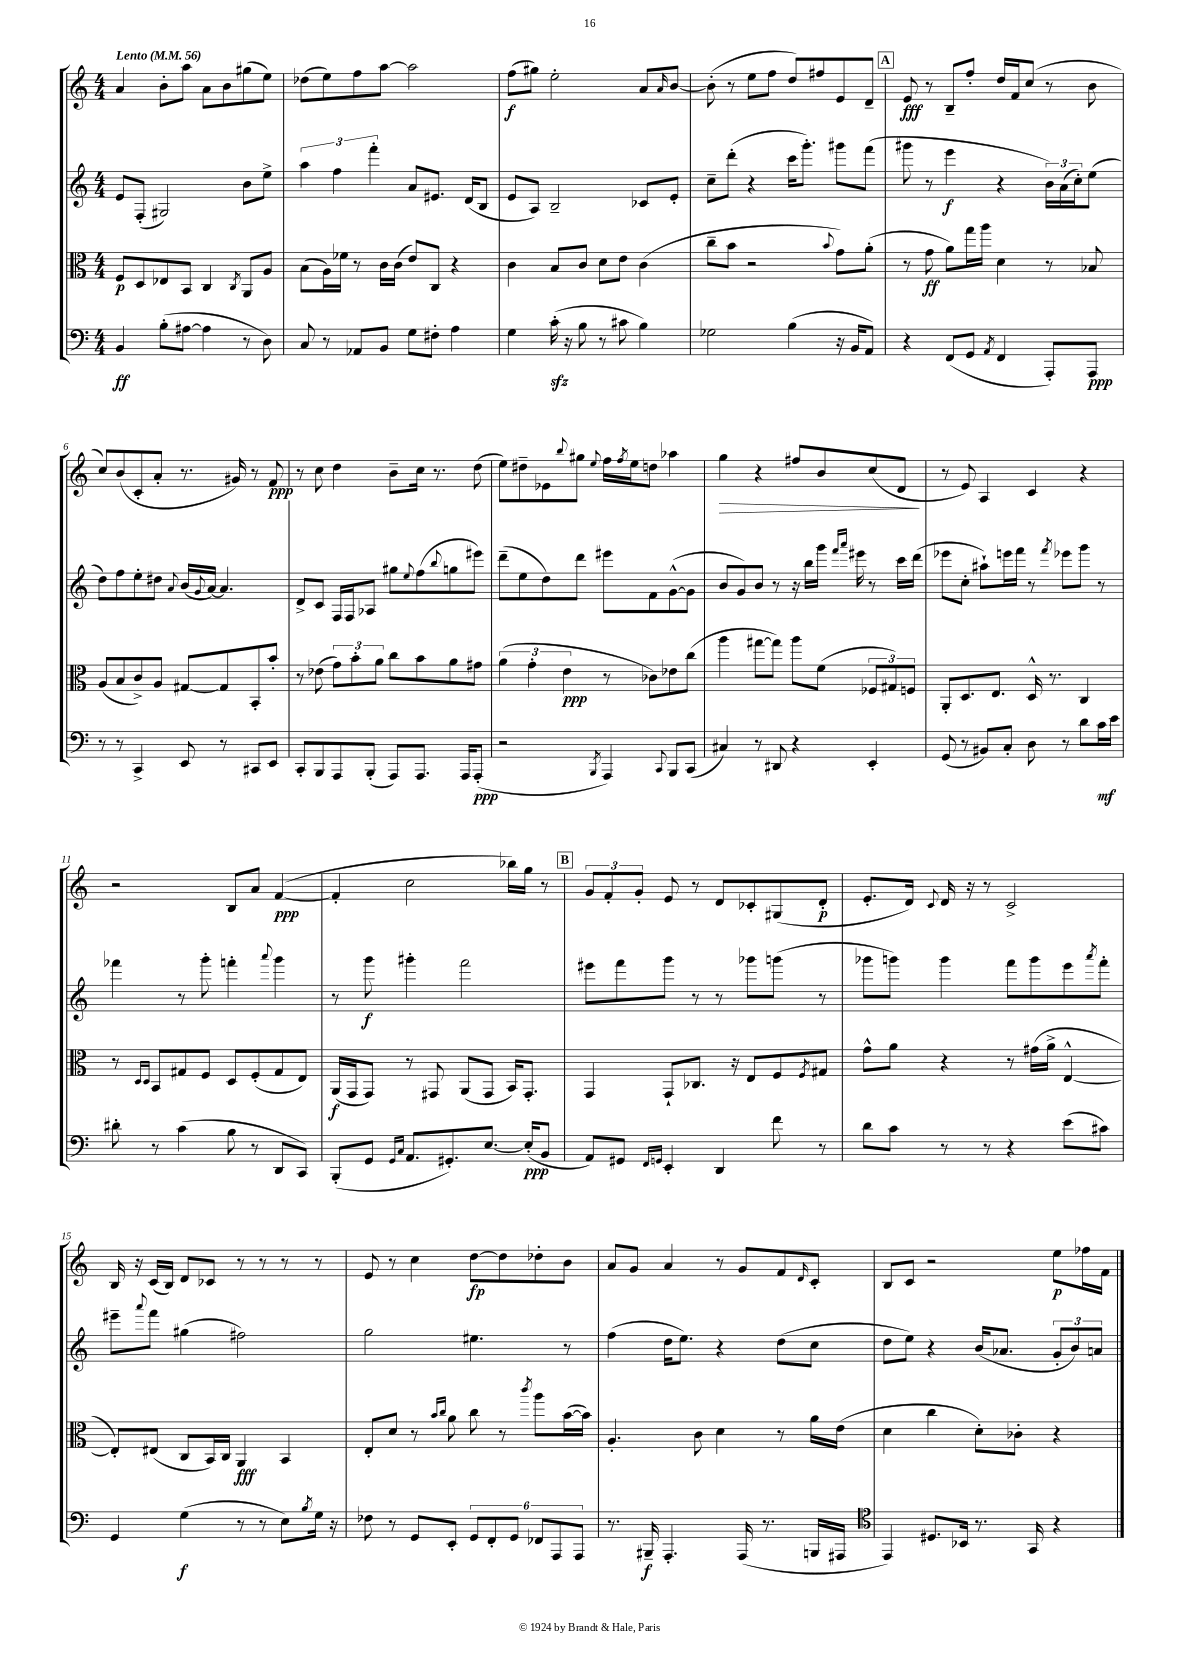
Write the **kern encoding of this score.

**kern	**dynam	**kern	**dynam	**kern	**dynam	**kern	**dynam
*part4	*part4	*part3	*part3	*part2	*part2	*part1	*part1
*staff4	*staff4	*staff3	*staff3	*staff2	*staff2	*staff1	*staff1
*clefF4	*	*clefC3	*	*clefG2	*	*clefG2	*
*k[]	*	*k[]	*	*k[]	*	*k[]	*
*M4/4	*	*M4/4	*	*M4/4	*	*M4/4	*
*MM56	*	*MM56	*	*MM56	*	*MM56	*
=1	=1	=1	=1	=1	=1	=1	=1
!	!	!	!	!	!	!LO:TX:a:B:t=Lento	!
4BB/	ff	8F/L	p	8e/L	.	4a/	.
.	.	8D/	.	(8F'/J	.	.	.
(8B'\L	.	8E-X/	.	2G#X/)	.	8b'\L	.
[8A#X\J	.	8BB/J	.	.	.	8aa\J	.
4A#\]	.	4C/	.	.	.	8a\L	.
.	.	.	.	.	.	8b\	.
.	.	8qC/	.	.	.	.	.
8r	.	8AA/L	.	8b\L	.	(8gg#X\	.
8D\)	.	8A/J	.	8ee^\J	.	8ee\J)	.
=2	=2	=2	=2	=2	=2	=2	=2
8C/	.	(8B\L	.	6aa\	.	(8dd-X\L	.
8r	.	16A\L)	.	.	.	8ee\)	.
.	.	.	.	6ff\	.	.	.
.	.	16f-X\JJ	.	.	.	.	.
8AA-X/L	.	8r	.	.	.	8ff\	.
.	.	.	.	6fff'\	.	.	.
8BB/J	.	16c\LL	.	.	.	[8aa\J	.
.	.	(16c\JJ	.	.	.	.	.
8G\L	.	8e/L)	.	8a/L	.	2aa\]	.
8F#X'\J	.	8C/J	.	8.e#X/J	.	.	.
4A\	.	4r	.	.	.	.	.
.	.	.	.	(16d/KL	.	.	.
.	.	.	.	8B/J	.	.	.
=3	=3	=3	=3	=3	=3	=3	=3
4G\	.	4c\	.	8e/L	.	(8ff\L	f
.	.	.	.	8A/J)	.	8gg#X\J)	.
(16czz'\	.	8B/L	.	2B~/	.	2ee'\	.
16r	.	.	.	.	.	.	.
8B\	.	8c/J	.	.	.	.	.
8r	.	8d\L	.	.	.	.	.
8c#X\	.	8e\J	.	.	.	.	.
4B\)	.	(4c\	.	8c-X/L	.	8a/L	.
.	.	.	.	.	.	16qqa/	.
.	.	.	.	8e'/J	.	[8b/J	.
=4	=4	=4	=4	=4	=4	=4	=4
2G-X\	.	8cc~\L	.	8cc~\L	.	(8b'\]	.
.	.	8b\J	.	(8ddd'\J	.	8r	.
.	.	2r	.	4r	.	8ee\L	.
.	.	.	.	.	.	8ff\J	.
(4B\	.	.	.	16ccc\KL	.	8dd/L)	.
.	.	.	.	8.ggg'\J)	.	.	.
.	.	.	.	.	.	8ff#X/	.
.	.	8qqb/	.	.	.	.	.
16r	.	8g\L)	.	8ggg#X\L	.	8e/	.
16BB/KL	.	.	.	.	.	.	.
8AA/J)	.	(8a'\J	.	(8fff\J	.	8d~/J	.
!!LO:REH:place=s1:t=A
=5	=5	=5	=5	=5	=5	=5	=5
4r	.	8r	.	8ggg#X\	.	8e/	fff
.	.	8g\	ff	8r	.	8r	.
(8FF/L	.	8a\L)	.	4eee\	f	8B~/L	.
8GG/J	.	16gg\L	.	.	.	8ff'/J	.
.	.	16aa\JJ	.	.	.	.	.
8qAA/	.	.	.	.	.	.	.
4FF/	.	4d\	.	4r	.	16dd/LL	.
.	.	.	.	.	.	16f/J	.
.	.	.	.	.	.	(8cc/J	.
8AAA'/L)	.	8r	.	24b\LL)	.	8r	.
.	.	.	.	(24a\	.	.	.
.	.	.	.	24cc'\J)	.	.	.
8AAA/J	ppp	8B-X/	.	(8ee\J	.	8b\	.
!!LO:LB:g=z
=6	=6	=6	=6	=6	=6	=6	=6
8r	.	(8A/L	.	8dd\L)	.	8cc/L)	.
8r	.	8B/	.	8ff\	.	(8b/	.
4CC^/	.	8c^/)	.	8ee'\	.	8c'/	.
.	.	8A/J	.	8dd#X\J	.	8a'/J	.
.	.	.	.	8qqa/	.	.	.
8EE/	.	[8G#X/L	.	(16b/LL	.	8.r	.
.	.	.	.	8qqg/	.	.	.
.	.	.	.	[16a/JJ)	.	.	.
8r	.	8G#/]	.	4.a/]	.	.	.
.	.	.	.	.	.	16g#X/)	.
8CC#X/L	.	8BB'/	.	.	.	8r	.
8EE/J	.	8b'/J	.	.	.	8f/	ppp
=7	=7	=7	=7	=7	=7	=7	=7
8CC'/L	.	8r	.	8d^/L	.	8r	.
8BBB/	.	(8e-X\	.	8c/J	.	8cc\	.
8AAA/	.	12g\L)	.	16F/LL	.	4dd\	.
.	.	.	.	16F/J	.	.	.
.	.	12b'\	.	.	.	.	.
(8BBB'/J	.	.	.	8A-X/J	.	.	.
.	.	12a\J	.	.	.	.	.
8AAA/L)	.	8cc\L	.	8gg#X\L	.	8b~\L	.
.	.	.	.	8qqee/	.	.	.
8.AAA/J	.	8b\	.	(8ff\	.	16cc\Jk	.
.	.	.	.	.	.	8.r	.
.	.	.	.	8qqbb/	.	.	.
.	.	8a\	.	8ggn\	.	.	.
16AAA/KL	.	.	.	.	.	.	.
(8AAA'/J	ppp	8g#X\J	.	8eee#X\J)	.	(8dd\	.
=8	=8	=8	=8	=8	=8	=8	=8
2r	.	(6a\	.	(8ddd~\L	.	8ee\L)	.
.	.	.	.	8ee\	.	8dd#X~\	.
.	.	6g'\	.	.	.	.	.
.	.	.	.	8dd\)	.	8e-X\	.
.	.	6e\	ppp	.	.	.	.
.	.	.	.	.	.	8qqbb/	.
.	.	.	.	8ddd\J	.	8gg#X\J	.
8qBBB/	.	.	.	.	.	8qqee/	.
4AAA/)	.	8r	.	8eee#X\L	.	16ff\LL	.
.	.	.	.	.	.	8qff/	.
.	.	.	.	.	.	16ee\J	.
.	.	8c-X\L)	.	8f\	.	8ddn\J	.
8qqCC/	.	.	.	.	.	.	.
8BBB/L	.	8e-X\	.	([8g^^\	.	4aa-X\	.
(8CC/J	.	(8cc\J	.	8g\J]	.	.	.
=9	=9	=9	=9	=9	=9	=9	=9
!	!	!	!	!	!	!	!LO:HP:b
4C#X/)	.	4aa\	.	8b/L	.	4gg\	>
.	.	.	.	8g/)	.	.	.
8r	.	[8gg#X\L	.	8b/J	.	4r	.
8DD#X/	.	8gg#\J])	.	8r	.	.	.
4r	.	8aa\L	.	16r	.	8ff#X/L	.
.	.	.	.	16bb\LL	.	.	.
.	.	(8f\J	.	16ggg\JJ	.	8b/	.
.	.	.	.	16qqfff/LL	.	.	.
.	.	.	.	16qqaaa/JJ	.	.	.
.	.	.	.	16eee#X\	.	.	.
4EE'/	.	12F-X/L	.	8r	.	(8cc/	.
.	.	12G#X/)	.	.	.	.	.
.	.	.	.	16ccc\LL	.	8d/J	.
.	.	12Fn/J	.	.	.	.	.
.	.	.	.	(16ddd\JJ	.	.	.
.	.	.	.	.	.	.	]
=10	=10	=10	=10	=10	=10	=10	=10
(8GG/	.	8AA'/L	.	8eee-X\L	.	8r	.
8r	.	8.D/	.	8cc'\J	.	8e/)	.
8BB#X/L)	.	.	.	8aa#X`\L)	.	4A/	.
.	.	8.E/J	.	.	.	.	.
8C'/J	.	.	.	16eeen\L	.	.	.
.	.	.	.	16fff\JJ	.	.	.
8D\	.	16D^^/	.	8r	.	4c/	.
.	.	8.r	.	.	.	.	.
.	.	.	.	8qfff/	.	.	.
8r	.	.	.	8eee-X\L	.	.	.
8d\L	.	4C/	.	8ggg\J	.	4r	.
16c\L	mf	.	.	8r	.	.	.
16e\JJ	.	.	.	.	.	.	.
!!LO:LB:g=z
=11	=11	=11	=11	=11	=11	=11	=11
8d#X'\	.	8r	.	4fff-X\	.	2r	.
.	.	16qqD/LL	.	.	.	.	.
.	.	16qqD/JJ	.	.	.	.	.
8r	.	8BB/L	.	.	.	.	.
(4c\	.	8G#X/	.	8r	.	.	.
.	.	8F/J	.	8ggg'\	.	.	.
8B\	.	8D/L	.	4fffn'\	.	8B/L	.
8r	.	(8F'/	.	.	.	8a/J	.
.	.	.	.	8qqaaa/	.	.	.
8DD/L	.	8G#/	.	4ggg\	.	([4f/	ppp
8CC/J)	.	8E/J)	.	.	.	.	.
=12	=12	=12	=12	=12	=12	=12	=12
(8BBB'/L	.	(16AA/LL	f	8r	.	4f'/]	.
.	.	16GG/J	.	.	.	.	.
8GG/J	.	8GG/J)	.	8ggg\	f	.	.
16qqGG/LL	.	.	.	.	.	.	.
16qqC/JJ	.	.	.	.	.	.	.
8.AA/L	.	8r	.	4ggg#X'\	.	2cc\	.
.	.	8GG#X/	.	.	.	.	.
8.GG#X'/)	.	.	.	.	.	.	.
.	.	(8AA/L	.	2fff\	.	.	.
[8.E/J	.	8GG#/J	.	.	.	.	.
.	.	16BB/KL)	.	.	.	16bb-X\LL)	.
(16E'/KL]	ppp	8.GG#'/J	.	.	.	16gg\JJ	.
8BB/J	.	.	.	.	.	8r	.
!!LO:REH:place=s1:t=B
=13	=13	=13	=13	=13	=13	=13	=13
8AA/L)	.	4GG/	.	8eee#X\L	.	12g/L	.
.	.	.	.	.	.	12f'/	.
8GG#X/J	.	.	.	8fff\	.	.	.
.	.	.	.	.	.	12g'/J	.
16qqFF/LL	.	.	.	.	.	.	.
16qqGGn/JJ	.	.	.	.	.	.	.
4EE'/	.	8GG`/L	.	8ggg\J	.	8e/	.
.	.	8.C-X/J	.	8r	.	8r	.
4DD/	.	.	.	8r	.	8d/L	.
.	.	16r	.	.	.	.	.
.	.	8E/L	.	8ggg-X\L	.	8c-X'/	.
8f\	.	8F/	.	(8gggn\J	.	(8G#X/	.
.	.	8qF/	.	.	.	.	.
8r	.	8G#X/J	.	8r	.	8d'/J	p
=14	=14	=14	=14	=14	=14	=14	=14
8d\L	.	8g^^\L	.	8ggg-X\L	.	8.e'/L	.
8c\J	.	8a\J	.	8gggn\J)	.	.	.
.	.	.	.	.	.	16d/Jk)	.
.	.	.	.	.	.	8qqc/	.
8r	.	4r	.	4ggg\	.	16d/	.
.	.	.	.	.	.	16r	.
8r	.	.	.	.	.	8r	.
4r	.	8r	.	8fff\L	.	2c^/	.
.	.	(16g#X\LL	.	8ggg\	.	.	.
.	.	16a^\JJ	.	.	.	.	.
(8e\L	.	[4E^^/	.	8eee\	.	.	.
.	.	.	.	8qaaa/	.	.	.
8c#X\J)	.	.	.	8fff'\J	.	.	.
!!LO:LB:g=z
=15	=15	=15	=15	=15	=15	=15	=15
4GG/	.	8E'/L])	.	8eee#X~\L	.	16B/	.
.	.	.	.	.	.	16r	.
.	.	.	.	8qqaaa/	.	.	.
.	.	(8E#X/J	.	8fff\J	.	(16c/LL	.
.	.	.	.	.	.	16B/JJ)	.
(4G\	f	8C/L	.	(4gg#X\	.	8d/L	.
.	.	16BB/L)	.	.	.	8c-X/J	.
.	.	16C/JJ	.	.	.	.	.
8r	.	4AA/	fff	2ff#X\)	.	8r	.
8r	.	.	.	.	.	8r	.
8E\L)	.	4BB/	.	.	.	8r	.
8qB/	.	.	.	.	.	.	.
16G\Jk	.	.	.	.	.	8r	.
16r	.	.	.	.	.	.	.
=16	=16	=16	=16	=16	=16	=16	=16
8F-X\	.	8E'/L	.	2gg\	.	8e/	.
8r	.	8d/J	.	.	.	8r	.
8GG/L	.	8r	.	.	.	4cc\	.
.	.	16qqb/LL	.	.	.	.	.
.	.	16qqcc/JJ	.	.	.	.	.
8EE'/J	.	8a\	.	.	.	.	.
12GG/L	.	8cc\	.	4.ee#X\	.	[8dd\L	fp
12FF'/	.	.	.	.	.	.	.
.	.	8r	.	.	.	8dd\]	.
12GG/J	.	.	.	.	.	.	.
.	.	8qccc/	.	.	.	.	.
12FF-X/L	.	8aa\L	.	.	.	8dd-X'\	.
12AAA/	.	.	.	.	.	.	.
.	.	([16b\L	.	8r	.	8b\J	.
12AAA/J	.	.	.	.	.	.	.
.	.	16b\JJ])	.	.	.	.	.
=17	=17	=17	=17	=17	=17	=17	=17
8.r	.	4.A'/	.	(4ff\	.	8a/L	.
.	.	.	.	.	.	8g/J	.
16BBB#X~/	f	.	.	.	.	.	.
4.AAA'/	.	.	.	16dd\KL	.	4a/	.
.	.	.	.	8.ee\J)	.	.	.
.	.	8c\	.	.	.	.	.
.	.	4d\	.	4r	.	8r	.
(16AAA/	.	.	.	.	.	8g/L	.
8.r	.	.	.	.	.	.	.
.	.	8r	.	(8dd\L	.	8f/	.
.	.	.	.	.	.	16qqd/	.
16BBBn/LL	.	16a\LL	.	8cc\J	.	8c'/J	.
16AAA#X/JJ	.	(16e\JJ	.	.	.	.	.
=18	=18	=18	=18	=18	=18	=18	=18
*clefC4	*	*	*	*	*	*	*
4EE/)	.	4d\	.	8dd\L	.	8B/L	.
.	.	.	.	8ee\J)	.	8c/J	.
8.D#X/L	.	4cc\	.	4r	.	2r	.
16BB-X/Jk	.	.	.	.	.	.	.
8.r	.	8d'\L)	.	(16b/KL	.	.	.
.	.	.	.	8.a-X/J	.	.	.
.	.	8c-X'\J	.	.	.	.	.
16GG/	.	.	.	.	.	.	.
4r	.	4r	.	12g'/L	.	8ee\L	p
.	.	.	.	12b/)	.	.	.
.	.	.	.	.	.	16ff-X\L	.
.	.	.	.	12an/J	.	.	.
.	.	.	.	.	.	16f\JJ	.
==	==	==	==	==	==	==	==
*-	*-	*-	*-	*-	*-	*-	*-
